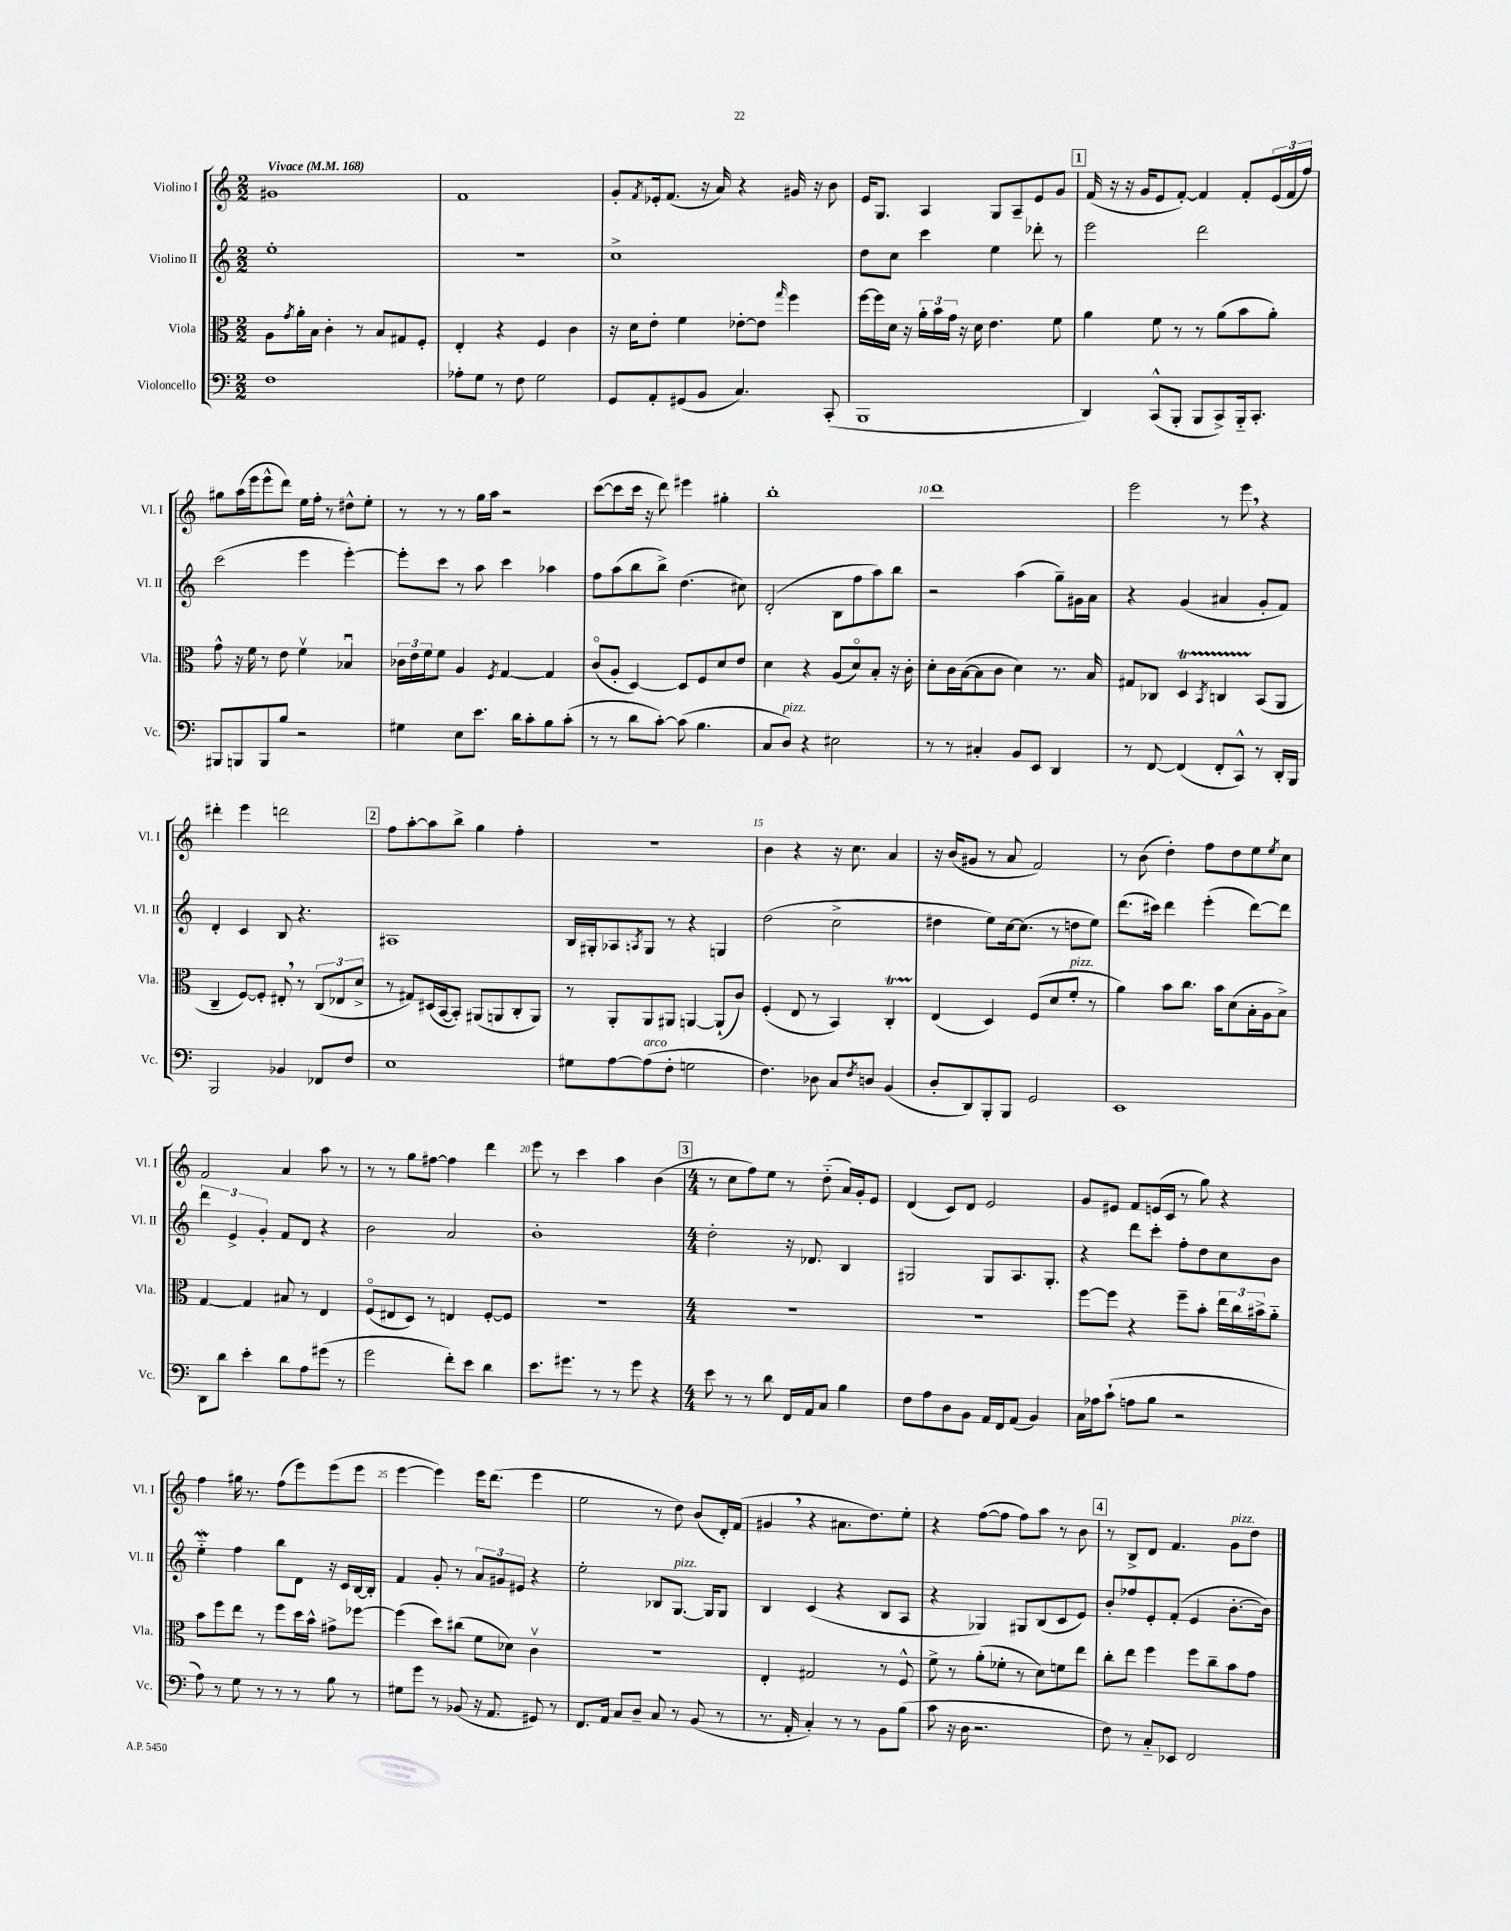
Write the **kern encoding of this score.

**kern	**kern	**kern	**kern
*part4	*part3	*part2	*part1
*staff4	*staff3	*staff2	*staff1
*I"Violoncello	*I"Viola	*I"Violino II	*I"Violino I
*I'Vc.	*I'Vla.	*I'Vl. II	*I'Vl. I
*clefF4	*clefC3	*clefG2	*clefG2
*k[]	*k[]	*k[]	*k[]
*M2/2	*M2/2	*M2/2	*M2/2
*MM168	*MM168	*MM168	*MM168
=1	=1	=1	=1
!	!	!	!LO:TX:a:B:t=Vivace
1F	8A\L	1ee'	1g#X
.	8qg/	.	.
.	16a'\L	.	.
.	16B\JJ	.	.
.	4c'\	.	.
.	8r	.	.
.	8B/L	.	.
.	8G#X/	.	.
.	8F'/J	.	.
=2	=2	=2	=2
8A-X'\L	4E'/	1r	1f
8G\J	.	.	.
8r	4r	.	.
8F\	.	.	.
2G\	4F/	.	.
.	4c\	.	.
=3	=3	=3	=3
8GG/L	16r	1cc^	8g'/L
.	16d\KL	.	.
.	.	.	8qf/
8AA'/	8e'\J	.	16e-X'/k
.	.	.	(8.f/J
(8GG#X/	4f\	.	.
8BB/J	.	.	16r
.	.	.	16a/)
4.C/)	[8e-X'\L	.	4r
.	8e-\J]	.	.
.	16qqgg/	.	.
.	4ff\	.	16g#X/
.	.	.	16r
(8CC'/	.	.	8b\
=4	=4	=4	=4
1BBB	[16ff\LL	8dd\L	16e/KL
.	16ff\]	.	8.G/J
.	16d\JJ	8cc\J	.
.	16r	.	.
.	24a'\LL	4ccc\	4A/
.	24b\	.	.
.	24g\JJ	.	.
.	16r	.	.
.	16d\	.	.
.	4.e\	4ee\	8G/L
.	.	.	8A~/
.	.	8ddd-X'\	8e/
.	8f\	8r	8g/J
!!LO:REH:place=s1:t=1
=5	=5	=5	=5
4DD/)	4a\	2eee\	(16f/
.	.	.	16r
.	.	.	16r
.	.	.	16g/KL
(8CC^^/L	8f\	.	8e/
8BBB'/J	8r	.	[8f'/J)
8BBB/L	8r	2ddd\	4f/]
8CC^/)	(8a\L	.	.
16BBB/k	8b\	.	8f'/L
8.CC'/J	.	.	.
.	8a'\J)	.	(24e/L
.	.	.	24f/
.	.	.	24ff/JJ)
!!LO:LB:g=z
=6	=6	=6	=6
8BBB#X/L	8g^^\	(2ccc\	8gg#X\L
8BBBn/	16r	.	(16aa\L
.	16f\	.	16eee\J
8BBB/	8r	.	8eee^^\
8B/J	8e\	.	8ddd\J)
2r	4fv\	4eee\	16ee\LL
.	.	.	16ff'\JJ
.	.	.	8r
.	4B-Xu/	[4eee'\)	8dd#X^^\L
.	.	.	8ee'\J
=7	=7	=7	=7
4G#X\	24c-X\LL	8eee'\L]	8r
.	24e\	.	.
.	24f\J	.	.
.	8f\J	8ccc\J	8r
8E\L	4A/	8r	8r
8.e\J	.	8aa\	16gg\LL
.	.	.	16aa\JJ
.	8qF/	.	.
.	[4G/	4ccc\	2r
16d\KL	.	.	.
8c'\	.	.	.
8B\	4G/]	4aa-X\	.
(8c'\J	.	.	.
=8	=8	=8	=8
8r	(8c/L	8ff\L	([8ccc\L
8r	8A'/J	(8aa\	8ccc\]
8d\L	[4D/)	8bb\	16ccc\Jk
.	.	.	16r
[8c'\J)	.	8bb^\J)	8ddd\)
(8c\]	8D/L]	(4.dd\	4eee#X\
4.B\	8F/	.	.
.	8d/	.	4gg#X'\
.	8e/J	8cc#X\)	.
=9	=9	=9	=9
8C/L	4d\	(2d'/	1bb'
!LO:TX:a:i:t=pizz.	!	!	!
8D/J)	.	.	.
4r	4r	.	.
2E#X\	(8A/L	8B\L	.
.	8d/)	8ff\	.
.	8B'/J	8aa\)	.
.	16r	8bb\J	.
.	16c'\	.	.
=10	=10	=10	=10
8r	8d'\L	2r	1ddd
8r	16c\L	.	.
.	([16B\J	.	.
4C#X'/	8B\]	.	.
.	8c\J	.	.
8BB/L	4d\)	(4aa\	.
8EE/J	.	.	.
4DD/	8.r	8gg~\L)	.
.	.	16g#X\L	.
.	16B/	16a\JJ	.
=11	=11	=11	=11
8r	8G#X/L	4r	2eee\
[8FF/	8C-X/J	.	.
(4FF/]	4DT/	(4g/	.
.	8qBB/	.	.
8FF'/L	4CnTTT/	4a#X/	8r
8CC^^/J)	.	.	8eee,\
8r	(8BB/L	8g'/L	4r
16DD'/LL	8AA/J	8f/J)	.
16BBB/JJ	.	.	.
!!LO:LB:g=z
=12	=12	=12	=12
2BBB/	4C~/	4d'/	4ddd#X'\
.	[8F/L)	4c/	4eee\
.	8F'/J]	.	.
4BB-X/	8E#X',/	8B/	2dddn\
.	8r	4.r	.
8FF-X/L	(12C/L	.	.
.	12E-X/	.	.
8F/J	.	.	.
.	12d^/J	.	.
!!LO:REH:place=s1:t=2
=13	=13	=13	=13
1E	8r	1A#X	8ff\L
.	8G#X/L)	.	[8aa'\
.	(16D#X/L	.	8aa\]
.	[16BB/J	.	.
.	8BB'/J])	.	8bb^\J
.	(8AA#X/L	.	4gg\
.	8AAn/	.	.
.	8C'/	.	4ff'\
.	8AA/J)	.	.
=14	=14	=14	=14
8G#X\L	8r	16B/LL	1r
.	.	16G#X'/J	.
[8A\	8AA'/L	8A-X/	.
.	.	8qAn/	.
!LO:TX:a:i:t=arco	!	!	!
(8A\]	8AA/	8G#/J	.
8F'\J	8AA#X/J	8r	.
2Gn\	[4AAn/	4r	.
.	(8AA`/L]	4Gn/	.
.	8c/J)	.	.
=15	=15	=15	=15
4.F\)	(4F'/	(2dd\	4b\
.	8E/	.	4r
8D-X\	8r	.	.
8C/L	4BB/)	2cc^\	16r
.	.	.	8.cc\
8qF/	.	.	.
8Dn/J	.	.	.
(4BB/	4CT'/	.	4a/
=16	=16	=16	=16
8D'/L	(4E/	4dd#X\	16r
.	.	.	(16b/KL
8DD/)	.	.	8g#X/J
8BBB'/	4D/)	8ee\L)	8r
8BBB/J	.	[16cc\k	8a/
.	.	(8.cc\J]	.
2GG/	(8F/L	.	2f/)
.	8d/	8r	.
!	!LO:TX:a:i:t=pizz.	!	!
.	8f'/J	8ddn\L	.
.	8r	8ee\J)	.
=17	=17	=17	=17
1EE	4a\)	(8.ddd\L	8r
.	.	.	(8b\
.	.	16ccc#X\Jk)	.
.	8b\L	4ddd\	4dd'\)
.	8.cc\J	.	.
.	.	(4eee'\	8ff\L
.	16b\KL	.	.
.	(8d\	.	8dd\
.	16B'\L	[8ddd\L)	8ee\
.	16A\J	.	.
.	.	.	8qee/
.	8B^\J)	8ddd\J]	8cc\J
!!LO:LB:g=z
=18	=18	=18	=18
8DD\L	[4G/	6ddd\	2f/
8d\J	.	.	.
.	.	6e^/	.
4e'\	4G/]	.	.
.	.	6g'/	.
8d\L	8B#X/	8f/L	4a/
8A\	8r	8d/J	.
(8g#X\J	4E/	4r	8aa\
8r	.	.	8r
=19	=19	=19	=19
2g\	(8F/L	2b\	8r
.	8E#X/	.	8r
.	8D/J)	.	8gg\L
.	8r	.	[8ff#X\J
8f'\L)	4En/	2a/	4ff#\]
8e\J	.	.	.
4d\	[8F'/L	.	4ddd\
.	8F/J]	.	.
=20	=20	=20	=20
8.e\L	1r	1b'	8eee\
.	.	.	8r
8.g#X\J	.	.	.
.	.	.	4ccc\
8r	.	.	.
8r	.	.	4aa\
8g#\	.	.	.
4r	.	.	(4b\
!!LO:REH:place=s1:t=3
=21	=21	=21	=21
*M4/4	*M4/4	*M4/4	*M4/4
8e\	1r	2dd'\	8r
8r	.	.	8cc\L
8r	.	.	8ff\)
8d\	.	.	8ee\J
16FF/LL	.	16r	8r
16AA/J	.	8.d-X/	.
8C/J	.	.	(8dd\
4B\	.	4B/	16a/LL)
.	.	.	16g'/J
.	.	.	8e/J
=22	=22	=22	=22
8F\L	1r	2G#X/	(4d/
8A\	.	.	.
8D\	.	.	8c/L)
8BB\J	.	.	8d/J
16AA/LL	.	8G#/L	2e/
16FF/J	.	.	.
(8AA/J	.	8.A/	.
4BB/)	.	.	.
.	.	8.G#'/J	.
=23	=23	=23	=23
16C\LL	[8ff\L	4r	8g/L
16A-X\J	.	.	.
(8c`\J	8ff\J]	.	8e#X/J
8An\L	4r	8ddd\L	8f/L
8B\J	.	8ccc'\J	(16en/L
.	.	.	16c/JJ
2r	8ff~\L	8ff'\L	8r
.	8b'\J	8dd\	8gg\)
.	24ee\LL	8cc\	4r
.	24cc\	.	.
.	24b#X^\J	.	.
.	8a\J	8b\J	.
!!LO:LB:g=z
=24	=24	=24	=24
8A\)	8b\L	4eeW\	4ff\
8r	8ff\	.	.
8G\	8ee\J	4ff\	16gg#X\
.	.	.	8.r
8r	8r	.	.
8r	8ff\L	8bb\L	(8ff\L
8r	16dd\L	8d\J	8eee\)
.	16b^^\JJ	.	.
8B\	8g#X^\L	16r	(8eee\
.	.	16c/LL	.
8r	[8ff-X\J	[16B/	8eee\J
.	.	16B'/JJ]	.
=25	=25	=25	=25
8G#X\L	(4ff-\]	4f/	[4eee\
8g\J	.	.	.
8r	8dd\L)	8g'/	4eee\])
(8BB-X/	(8cc#X\J	8r	.
16r	8f\L	12a/L	16eee\KL
8.AA/	.	.	(8.ddd\J
.	.	12g#X/	.
.	8d-X\J)	.	.
.	.	12e#X/J	.
8GG#X/)	4cv\	4r	4eee\
8r	.	.	.
=26	=26	=26	=26
8.FF/L	1r	2ee'\	2ee\
16AA/Jk	.	.	.
8C/L	.	.	.
8D~/J	.	.	.
8C/	.	8B-X/L	8r
!	!	!LO:TX:a:i:t=pizz.	!
8r	.	[8.G/J	8dd\)
(8BB/	.	.	(8b/L
.	.	16G/KL]	.
8r	.	8G/J	16d'/L)
.	.	.	(16f/JJ
=27	=27	=27	=27
8.r	4E'/	4B/	4g#X,/
16AA'/	.	.	.
4C'/)	2G#X/	(4c/	4r
8r	.	4r	8.a#X\L
8r	.	.	.
.	.	.	8.dd\)
8BB\L	8r	8B/L	.
(8B\J	8F^^/	8A/J	8ee'\J
=28	=28	=28	=28
8c\	8f^\	4r	4r
16r	8r	.	.
16D\	.	.	.
2.r	(8a'\L	4G-X/)	([8ff\L
.	8f-X'\J	.	8ff\J]
.	8r	8G#X/L	8ff\L)
.	8d\L)	(8B/	8aa\J
.	8fn\	8c/	8r
.	8ee\J	8e/J)	8b\
!!LO:REH:place=s1:t=4
=29	=29	=29	=29
8F\)	8cc'\L	8b'/L	8r
8r	8ee\J	8ff-X/	8B^/L
8C/L	4ff\	8e'/	8d/J
8EE-X/J	.	(8f'/J	4.f/
2FF/	8ff\L	4e/	.
.	8cc~\	.	.
!	!	!	!LO:TX:a:i:t=pizz.
.	8b\	[8.b'\L	8g\L
.	8g\J	.	8dd\J
.	.	16b\Jk])	.
==	==	==	==
*-	*-	*-	*-
